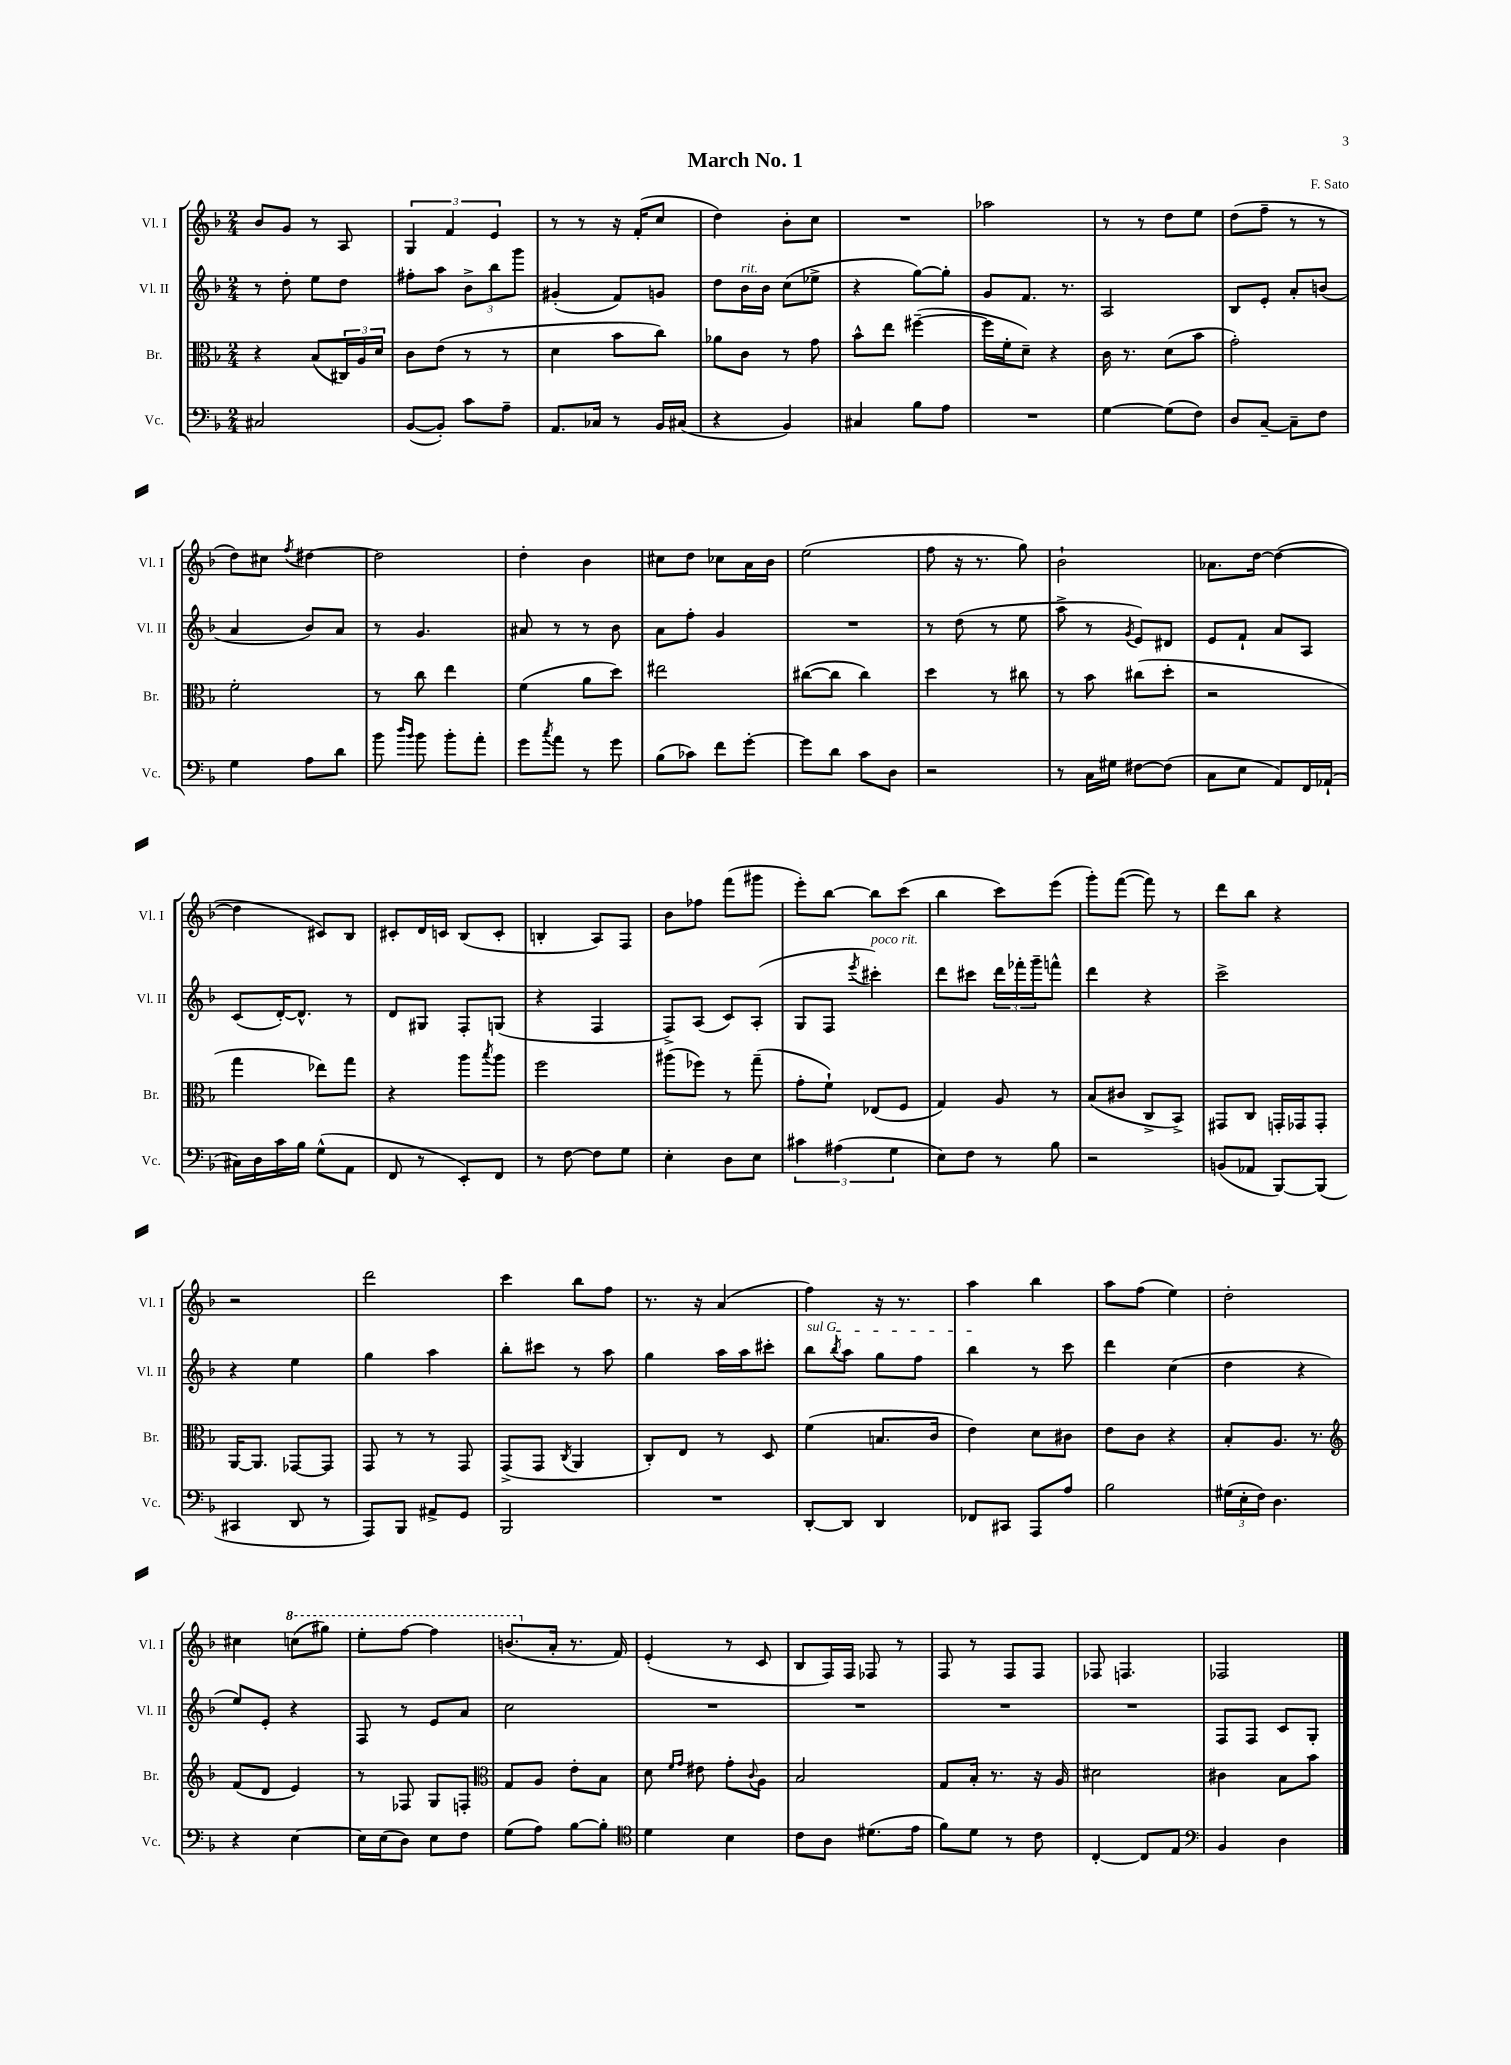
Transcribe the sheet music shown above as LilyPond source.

\header { title = "March No. 1" composer = "F. Sato" }
<<
\new StaffGroup <<
\new Staff = "s0" \with { instrumentName = "Vl. I" shortInstrumentName = "Vl. I" } {
    \clef treble \key f \major \numericTimeSignature \time 2/4
    bes'8 g'8 r8 a8 |
    \tuplet 3/2 { g4 f'4 e'4 } |
    r8 r8 r16 f'16-.( c''8 |
    d''4) bes'8-. c''8 |
    R2 |
    aes''2 |
    r8 r8 d''8 e''8 |
    d''8( f''8-- r8 r8 |
    d''8) cis''8 \acciaccatura { f''8 } dis''4~ |
    dis''2 |
    d''4-. bes'4 |
    cis''8 d''8 ces''8 a'16 bes'16 |
    e''2( |
    f''8 r16 r8. g''8) |
    bes'2-! |
    aes'8. d''16~ d''4~( |
    d''4 cis'8) bes8 |
    cis'8-. d'16 c'16 bes8( c'8-. |
    b4-. a8) f8 |
    bes'8 fes''8 f'''8( gis'''8 |
    e'''8-.) bes''8~ bes''8 c'''8( |
    bes''4 c'''8) e'''8( |
    g'''8-.) f'''8~( f'''8) r8 |
    d'''8 bes''8 r4 |
    r2 |
    d'''2 |
    c'''4 bes''8 f''8 |
    r8. r16 a'4( |
    f''4) r16 r8. |
    a''4 bes''4 |
    a''8 f''8( e''4) |
    d''2-. |
    cis''4 \ottava #1 c'''!8( gis'''8) |
    e'''8-. f'''8~ f'''4 |
    b''8.( \ottava #0 a'16-. r8. f'16) |
    e'4-.( r8 c'8 |
    bes8 f16) f16 fes8 r8 |
    f8 r8 f8 f8 |
    fes8 f4. |
    fes2 \bar "|." |
}
\new Staff = "s1" \with { instrumentName = "Vl. II" shortInstrumentName = "Vl. II" } {
    \clef treble \key f \major \numericTimeSignature \time 2/4
    r8 d''8-. e''8 d''8 |
    fis''8-. a''8 \tuplet 3/2 { bes'8-> bes''8 g'''8 } |
    gis'4-.( f'8) g'8 |
    d''8 bes'16^\markup { \italic "rit." } bes'16 c''8( ees''8-> |
    r4 g''8~) g''8-. |
    g'8 f'8. r8. |
    a2 |
    bes8 e'8-. a'8-. b'8( |
    a'4 bes'8) a'8 |
    r8 g'4. |
    ais'8 r8 r8 bes'8 |
    a'8 f''8-. g'4 |
    R2 |
    r8 d''8( r8 e''8 |
    a''8-> r8 \acciaccatura { g'8 } e'8) dis'8 |
    e'8 f'8-! a'8 a8 |
    c'8( d'16~-.) d'8.-^ r8 |
    d'8 gis8 f8-. g8( |
    r4 f4 |
    f8->) a8( c'8) a8-.( |
    g8 f8 \acciaccatura { e'''8 } cis'''4-.^\markup { \italic "poco rit." }) |
    d'''8 cis'''8 \tuplet 3/2 { d'''16 fes'''16-. g'''16-- } f'''8-^ |
    d'''4 r4 |
    c'''2-> |
    r4 e''4 |
    g''4 a''4 |
    bes''8-. cis'''8 r8 a''8 |
    g''4 a''16 a''16 cis'''8-. |
    \once \override TextSpanner.bound-details.left.text = \markup { \italic "sul G" } bes''8\startTextSpan \acciaccatura { bes''8 } a''8 g''8 f''8 |
    bes''4\stopTextSpan r8 c'''8 |
    d'''4 c''4( |
    d''4 r4 |
    e''8) e'8-. r4 |
    f8 r8 e'8 a'8 |
    c''2 |
    R2 |
    R2 |
    R2 |
    R2 |
    f8 f8 c'8 g8-. \bar "|." |
}
\new Staff = "s2" \with { instrumentName = "Br." shortInstrumentName = "Br." } {
    \clef alto \key f \major \numericTimeSignature \time 2/4
    r4 bes8( \tuplet 3/2 { cis16) a16 d'16 } |
    c'8 e'8( r8 r8 |
    d'4 bes'8 c''8) |
    aes'8 c'8 r8 g'8 |
    bes'8-^ e''8 fis''4~--( |
    fis''16 f'16-. d'8--) r4 |
    c'16 r8. d'8( bes'8 |
    g'2-.) |
    f'2-. |
    r8 c''8 e''4 |
    f'4( a'8 d''8) |
    eis''2 |
    cis''8~( cis''8 cis''4) |
    d''4 r8 cis''8 |
    r8 bes'8 cis''8( d''8-. |
    r2 |
    g''4 ees''8) g''8 |
    r4 a''8 \acciaccatura { bes''8 } a''8 |
    f''2 |
    ais''8( fes''8) r8 g''8--( |
    g'8-. f'8-!) ees8( f8 |
    g4) a8 r8 |
    bes8( cis'8 c8-> bes,8->) |
    gis,8 c8 g,16-. ges,16 ges,8-. |
    a,16~ a,8. ges,8~ ges,8 |
    g,8 r8 r8 g,8 |
    g,8->( g,8 \acciaccatura { c8 } a,4 |
    c8-.) e8 r8 d8 |
    f'4( b8. c'16 |
    e'4) d'8 cis'8 |
    e'8 c'8 r4 |
    bes8-. a8. r8. |
    \clef treble f'8( d'8 e'4) |
    r8 fes8 g8 f8-. |
    \clef alto g8 a8 e'8-. bes8 |
    d'8 \grace { f'16 g'16 } eis'8 g'8-. \appoggiatura { c'8 } a8 |
    bes2 |
    g8 bes16-. r8. r16 a16 |
    dis'2 |
    cis'4 bes8 bes'8 \bar "|." |
}
\new Staff = "s3" \with { instrumentName = "Vc." shortInstrumentName = "Vc." } {
    \clef bass \key f \major \numericTimeSignature \time 2/4
    cis2 |
    bes,8~( bes,8-.) c'8 a8-- |
    a,8. ces16 r8 bes,16 cis16( |
    r4 bes,4) |
    cis4 bes8 a8 |
    R2 |
    g4~ g8( f8) |
    d8 c8~-- c8-- f8 |
    g4 a8 d'8 |
    bes'8 \grace { d''16 bes'16 } bes'8 bes'8-. a'8-. |
    g'8 \acciaccatura { c''8 } a'8 r8 g'8 |
    bes8( ces'8) f'8 g'8~-. |
    g'8 d'8 c'8 d8 |
    r2 |
    r8 c16 gis16 fis8~ fis8( |
    c8 e8 a,8) f,16 aes,16-!( |
    cis16) d16 c'16 bes16 g8-^( a,8 |
    f,8 r8 e,8-.) f,8 |
    r8 f8~ f8 g8 |
    e4-. d8 e8 |
    \tuplet 3/2 { cis'4 ais4( g4 } |
    e8) f8 r8 bes8 |
    r2 |
    b,8( aes,8 bes,,8~) bes,,8( |
    cis,4 d,8 r8 |
    a,,8) bes,,8 ais,8-> g,8 |
    bes,,2 |
    R2 |
    d,8~-. d,8 d,4 |
    fes,8 cis,8 a,,8 a8 |
    bes2 |
    \tuplet 3/2 { gis16( e16-. f16) } d4. |
    r4 e4~ |
    e16 e16( d8) e8 f8 |
    g8( a8) bes8~ bes8-. |
    \clef tenor d'4 bes4 |
    c'8 a8 dis'8.( e'16 |
    f'8) d'8 r8 c'8 |
    c4~-. c8 e8 |
    \clef bass bes,4 d4 \bar "|." |
}
>>
>>
\layout { \context { \Score \remove "Bar_number_engraver" } }
